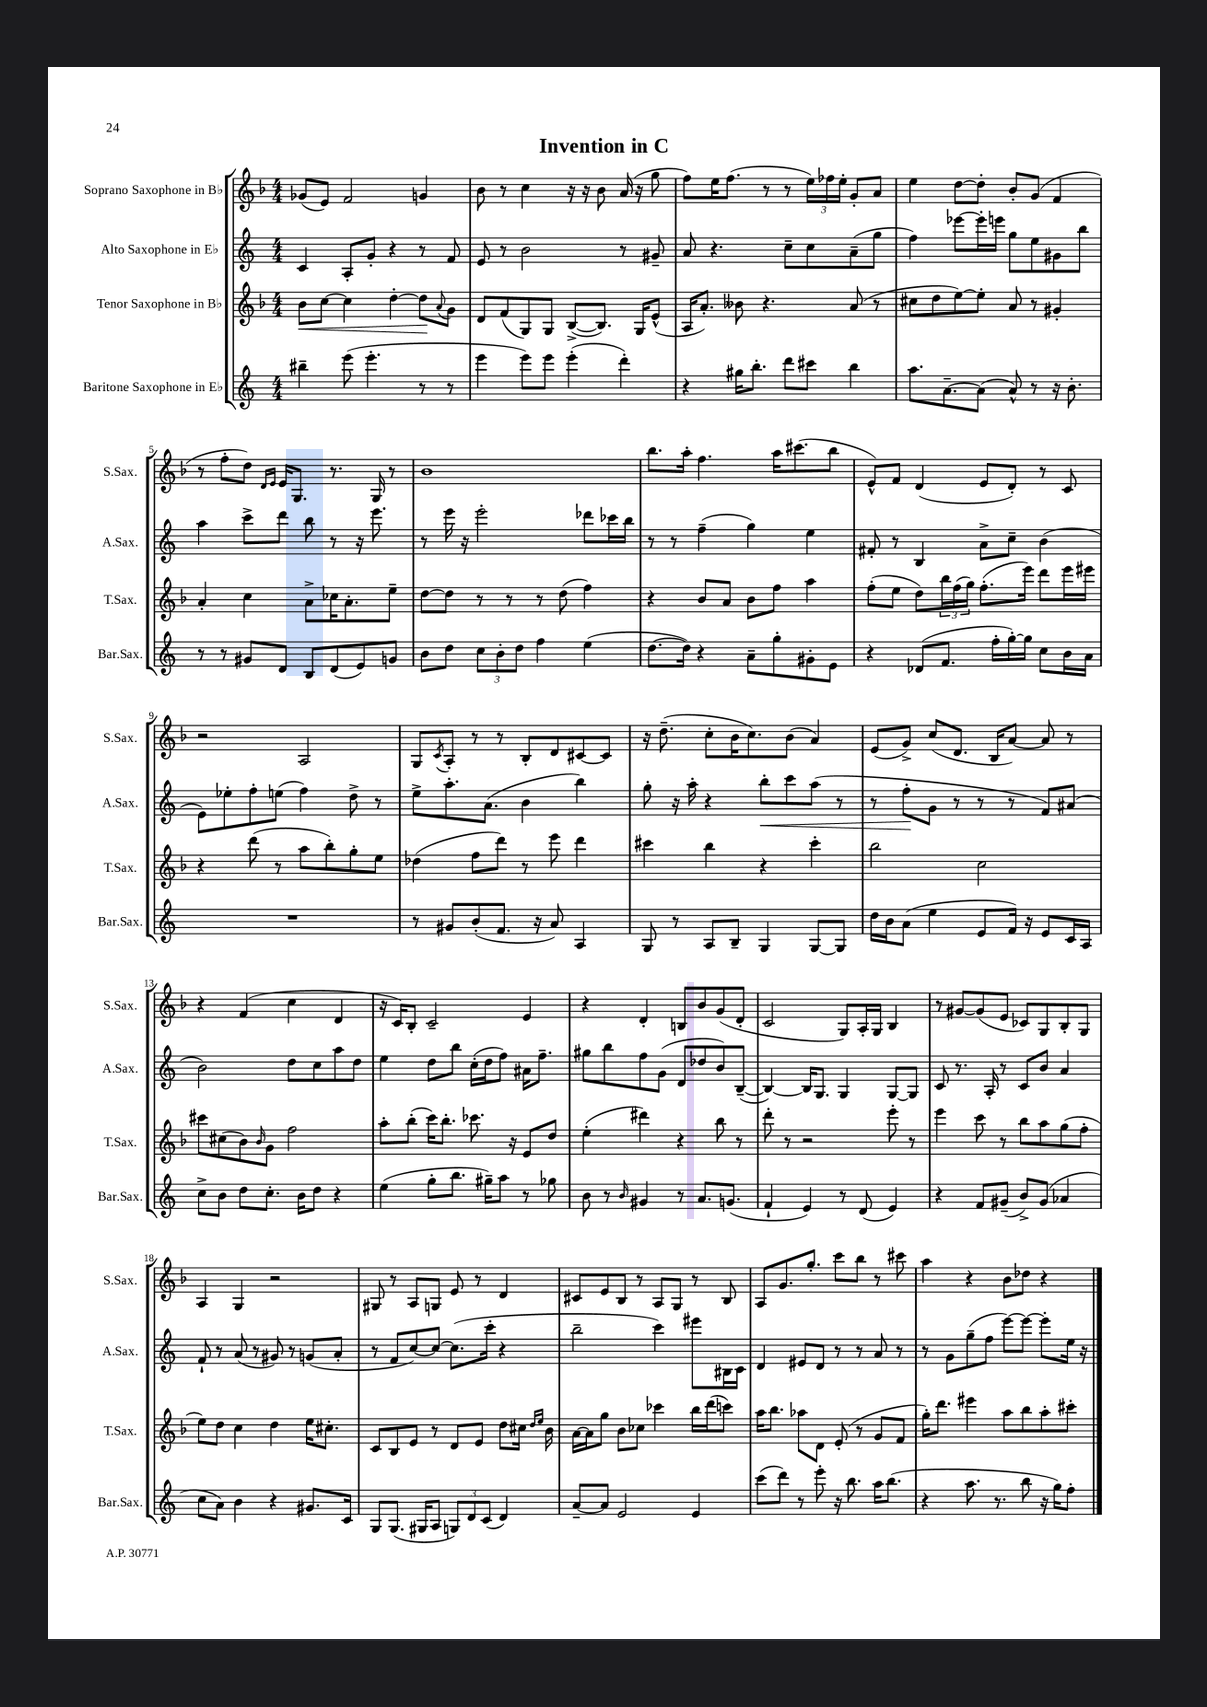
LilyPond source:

\header { title = "Invention in C" }
<<
\new StaffGroup <<
\new Staff = "s0" \with { instrumentName = "Soprano Saxophone in Bb" shortInstrumentName = "S.Sax." } {
    \clef treble \key f \major \numericTimeSignature \time 4/4
    ges'8( e'8) f'2 g'4 |
    bes'8 r8 c''4 r16 r16 bes'8 a'16( r16 g''8 |
    f''8) e''16 f''8.( r8 r8 \tuplet 3/2 { e''16) fes''16 e''16-. } g'8-. a'8 |
    e''4 d''8~ d''8-. bes'8-. g'8( f'4 |
    r8 f''8-. d''8) \grace { d'16 e'16 } e'16 g8. r8. g16 r8 |
    bes'1 |
    bes''8. a''16-. f''4. a''16 cis'''8.( bes''8 |
    e'8-^) f'8 d'4( e'8 d'8-.) r8 c'8 |
    r2 a2 |
    g8 \acciaccatura { c'8 } a8-. r8 r8 bes8-. d'8 cis'8~ cis'8 |
    r16 d''8.--( c''8-. bes'16 c''8.) bes'8( a'4) |
    e'8( g'8->) c''8( d'8. bes16 a'8~) a'8 r8 |
    r4 f'4( c''4 d'4 |
    r16 c'16) bes8-. c'2-- e'4 |
    r4 d'4-. b8 bes'8 g'8( d'8-. |
    c'2 g8) a16-. g16 bes4 |
    r8 gis'8~ gis'8( e'8 ces'8) g8 bes8-. g8 |
    a4 g4 r2 |
    gis8 r8 a8 g8 e'8 r8 d'4 |
    cis'8 e'8 bes8 r8 a8 g8 r8 bes8 |
    a8 g'8. g''8.-. c'''8 bes''8 r8 cis'''8 |
    a''4 r4 bes'8 des''8 r4 \bar "|." |
}
\new Staff = "s1" \with { instrumentName = "Alto Saxophone in Eb" shortInstrumentName = "A.Sax." } {
    \clef treble \key c \major \numericTimeSignature \time 4/4
    c'4 a8-. g'8-. r4 r8 f'8 |
    e'8 r8 b'2 r8 gis'8-- |
    a'8 r4. c''8-- c''8 a'8--( g''8 |
    f''4) ees'''8~ ees'''16-. e'''16 g''8 e''8 gis'8 b''8 |
    a''4 c'''8-> d'''8 b''8 r8 r16 e'''8. |
    r8 e'''16 r16 e'''2-. des'''8 ces'''16 b''16 |
    r8 r8 f''4--( g''4) e''4 |
    fis'8-. r8 b4 a'8-> c''8-- b'4( |
    e'8) ees''8-. f''8-. e''8( f''4) d''8-> r8 |
    e''8-> a''8.-. a'8.( b'4 b''4) |
    g''8-. r16 a''16-. r4 b''8-.\< c'''8 a''8( r8 |
    r8 f''8-.\! g'8 r8 r8 r8 f'8) ais'8( |
    b'2) d''8 c''8 a''8 d''8 |
    e''4 d''8 b''8 c''16-.( d''16 f''8) ais'16 f''8.-- |
    gis''8 b''8 f''8 g'8( d'8 des''8 b'8) b8~--( |
    b4~) b16 g8. g4 g8~ g8 |
    c'8 r8. a16-. r8 c'8 b'8 a'4 |
    f'8-! r8 a'8( r8 gis'8) r8 g'8( a'8-. |
    r8 f'8 c''8~) c''8~ c''8.( c'''16-. r4 |
    b''2-- c'''4) eis'''8 bis16 c'16 |
    d'4 eis'8 d'8 r8 r8 a'8 r8 |
    r8 g'8 g''8--( f''8 e'''8~) e'''8~ e'''8-. e''16 r16 \bar "|." |
}
\new Staff = "s2" \with { instrumentName = "Tenor Saxophone in Bb" shortInstrumentName = "T.Sax." } {
    \clef treble \key f \major \numericTimeSignature \time 4/4
    bes'8\< c''8~ c''4 d''4~-. d''8\! \appoggiatura { a'8 } g'8 |
    d'8 f'8( g8) g8 bes8~->( bes8.) g16 e'8-^( |
    a16 a'8.-.) beses'8 r4. a'8( r8 |
    cis''8 d''8 e''8~) e''8-. a'8 r8 gis'4-. |
    a'4-. c''4 a'8-> ces''16 a'8.-. e''8-- |
    d''8~ d''8 r8 r8 r8 d''8( f''4) |
    r4 bes'8 a'8 bes'8 f''8 a''4 |
    f''8-.( e''8 d''8) \tuplet 3/2 { bes''16 f''16( g''16) } f''8.-.( e'''16) d'''8 e'''16 eis'''16 |
    r4 d'''8( r8 a''8 bes''8-.) g''8-. e''8 |
    des''4( f''8 d'''8) r8 e'''8 d'''4 |
    cis'''4 bes''4 r4 cis'''4-. |
    bes''2 c''2 |
    cis'''8 cis''8( bes'8) \grace { bes'16 } g'8 f''2 |
    a''8-. bes''8-.( c'''16) bes''8.-. ces'''8. r16 e'8 d''8 |
    e''4-.( dis'''4) r4 bes''8 r8 |
    d'''8-. r8 r2 e'''8-. r8 |
    e'''4 c'''8 r8 bes''8 a''8 g''8( f''8-. |
    e''8) d''8 c''4 d''4 e''16 cis''8.-. |
    c'8 bes8 e'8 r8 d'8 e'8 d''8 cis''16 \grace { d''16 e''16 } bes'16 |
    a'16~ a'16 g''8 bes'8 ces''8 ces'''4 bes''16 d'''16( c'''8) |
    a''16 bes''8. aes''8 d'8 e'8-.( r8 g'8 f'8 |
    g''16-.) d'''8. eis'''4 a''8 bes''8 a''8-. cis'''8-. \bar "|." |
}
\new Staff = "s3" \with { instrumentName = "Baritone Saxophone in Eb" shortInstrumentName = "Bar.Sax." } {
    \clef treble \key c \major \numericTimeSignature \time 4/4
    bis''4-- e'''8( e'''4.-. r8 r8 |
    e'''4 e'''8) e'''8 e'''4-.( d'''4-.) |
    r4 gis''16 b''8.-. d'''8 cis'''8 b''4 |
    a''8. a'8.~-- a'8( a'8-^) r8 r16 b'8.-. |
    r8 r8 gis'8 d'8 b8 d'8( e'8) g'8 |
    b'8 d''8 \tuplet 3/2 { c''8 b'8-. d''8 } f''4 e''4( |
    d''8.~ d''16) r4 a'8-- g''8-. gis'8-. e'8 |
    r4 des'8( f'8. f''16-. g''16~-.) g''16 c''8 b'16 a'16 |
    R1 |
    r8 gis'8 b'8-.( f'8. r16 a'8) a4 |
    g8 r8 a8 b8-- g4 g8~ g8 |
    d''16 b'16 a'8( e''4 e'8 f'16) r16 e'8 c'16 a16 |
    c''8-> b'8 d''8 c''8.-. b'16 d''8 r4 |
    e''4( g''8-. b''8. gis''16--) a''8 r8 ges''8 |
    b'8 r8 \grace { b'16 } gis'4 r8 a'8. g'8.( |
    f'4-! e'4) r8 d'8( e'4) |
    r4 f'8 gis'8--( b'8->) gis'8( aes'4 |
    c''8 a'8) b'4 r4 gis'8. c'16 |
    g8 g8.( gis16 a8 \tuplet 3/2 { g8) d'8 c'8( } d'4) |
    a'8~-- a'8 e'2 e'4 |
    c'''8( d'''8) r8 e'''8-. r16 b''8. a''16 b''8.( |
    r4 a''8. r8. b''8 r16 g''16) f''8-. \bar "|." |
}
>>
>>
